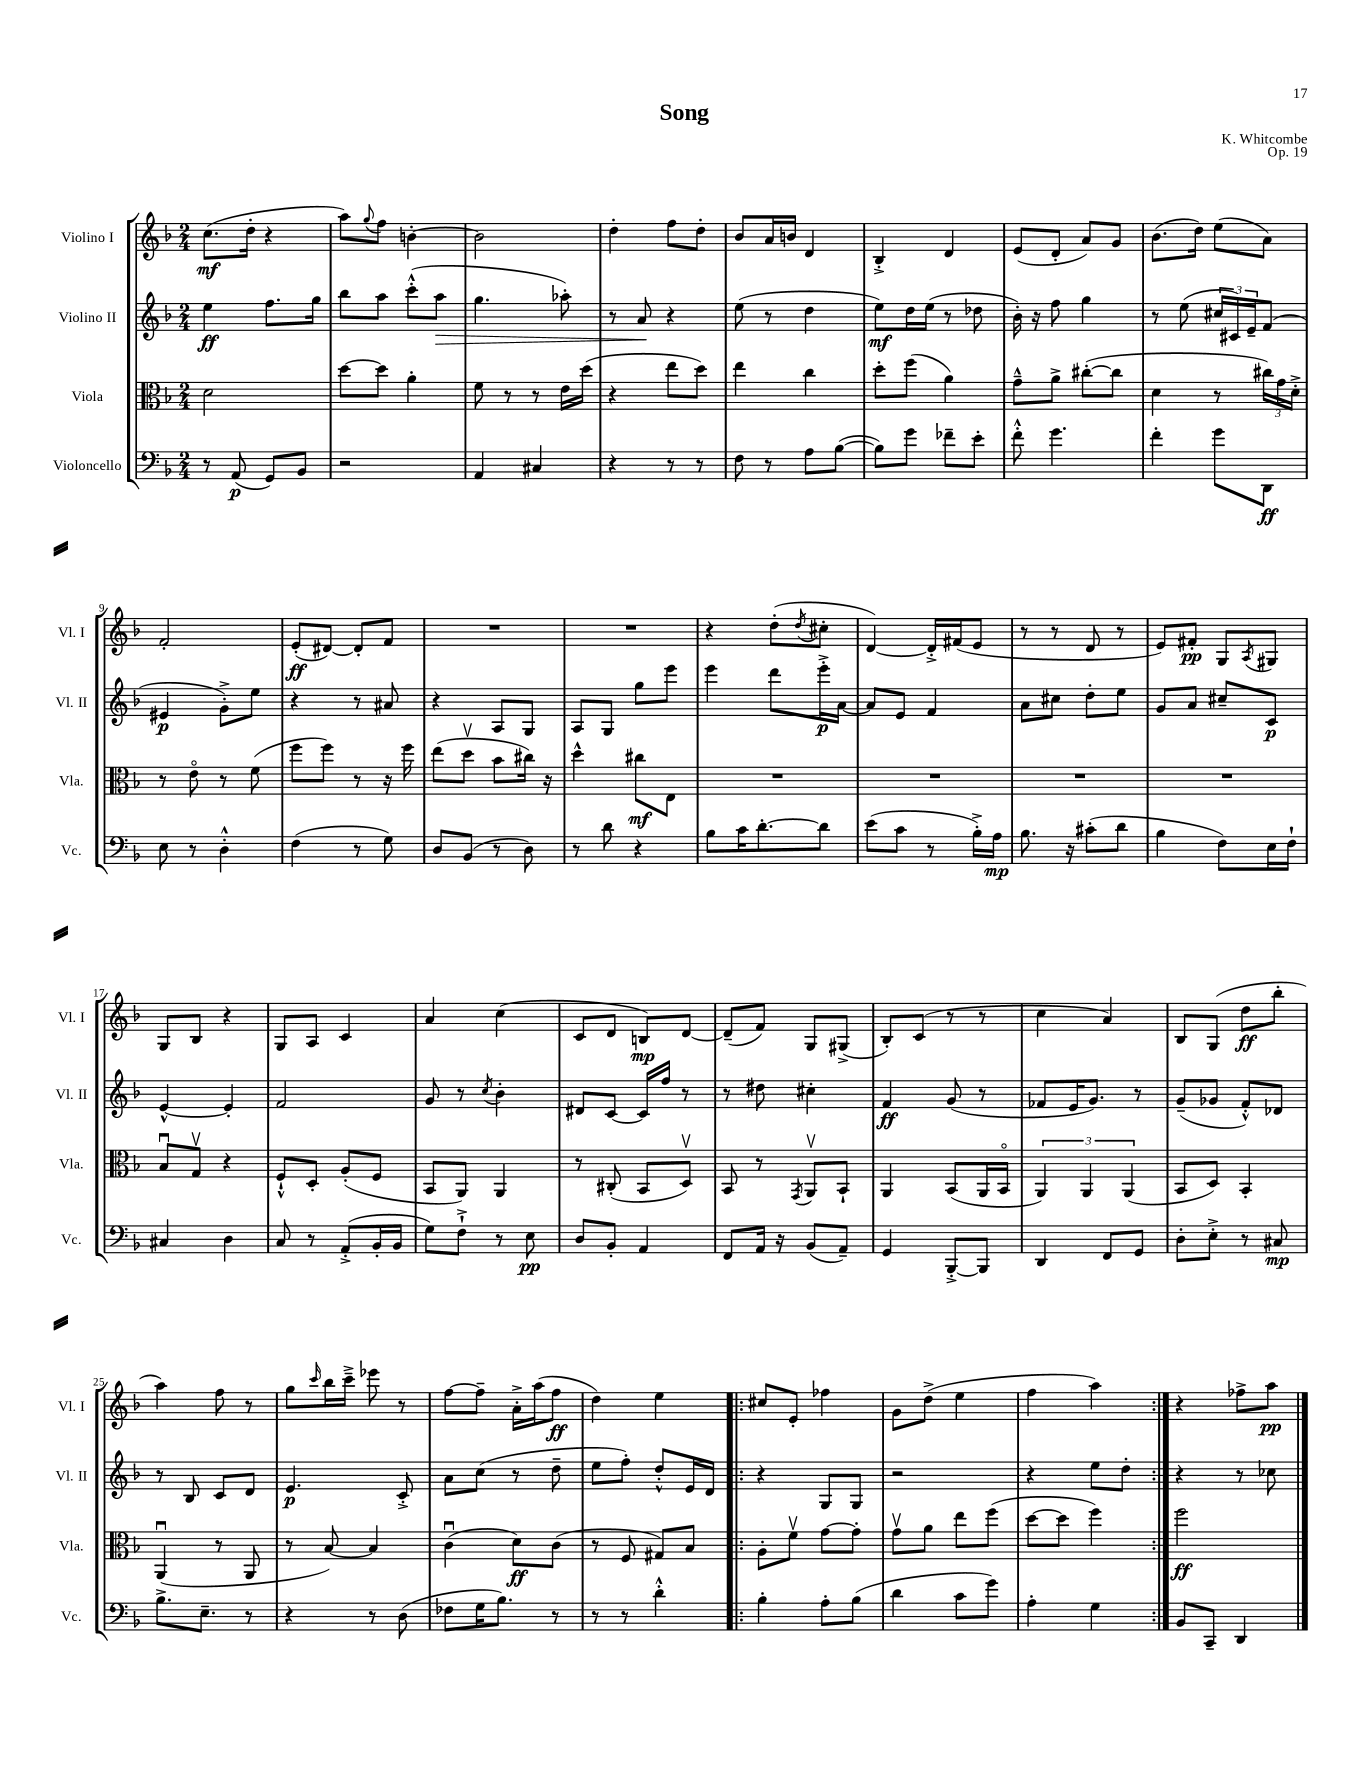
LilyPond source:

\header { title = "Song" composer = "K. Whitcombe" opus = "Op. 19" }
<<
\new StaffGroup <<
\new Staff = "s0" \with { instrumentName = "Violino I" shortInstrumentName = "Vl. I" } {
    \clef treble \key f \major \numericTimeSignature \time 2/4
    c''8.\mf( d''16-. r4 |
    a''8) \appoggiatura { g''8 } f''8 b'4~-. |
    b'2 |
    d''4-. f''8 d''8-. |
    bes'8 a'16 b'16 d'4 |
    bes4-.-> d'4 |
    e'8( d'8-. a'8) g'8 |
    bes'8.( d''16) e''8( a'8) |
    f'2-. |
    e'8-.\ff( dis'8~) dis'8-. f'8 |
    R2 |
    R2 |
    r4 d''8-.( \acciaccatura { d''8 } cis''8-. |
    d'4~) d'16-.-> fis'16( e'8 |
    r8 r8 d'8 r8 |
    e'8) fis'8-.\pp g8 \acciaccatura { a8 } gis8 |
    g8 bes8 r4 |
    g8 a8 c'4 |
    a'4 c''4( |
    c'8 d'8 b8\mp) d'8~ |
    d'8--( f'8) g8 gis8->( |
    bes8-.) c'8( r8 r8 |
    c''4 a'4) |
    bes8 g8( d''8\ff bes''8-. |
    a''4) f''8 r8 |
    g''8 \grace { c'''16 } bes''16 c'''16---> ees'''8 r8 |
    f''8~ f''8-- a'16-.-> a''16( f''8\ff |
    d''4) e''4 |
    \repeat volta 2 { cis''8 e'8-. fes''4 |
    g'8 d''8->( e''4 |
    f''4 a''4) | }
    r4 fes''8-> a''8\pp \bar "|." |
}
\new Staff = "s1" \with { instrumentName = "Violino II" shortInstrumentName = "Vl. II" } {
    \clef treble \key f \major \numericTimeSignature \time 2/4
    e''4\ff f''8. g''16 |
    bes''8 a''8 c'''8-.-^( a''8\> |
    g''4. aes''8-.) |
    r8 a'8\! r4 |
    e''8( r8 d''4 |
    e''8\mf) d''16 e''16( r8 des''8 |
    bes'16-.) r16 f''8 g''4 |
    r8 e''8( \tuplet 3/2 { cis''16 cis'16) e'16-- } f'8( |
    eis'4\p g'8-.->) e''8 |
    r4 r8 ais'8 |
    r4 a8 g8 |
    a8 g8 g''8 e'''8 |
    e'''4 d'''8 e'''16-.->\p a'16~ |
    a'8 e'8 f'4 |
    a'8 cis''8 d''8-. e''8 |
    g'8 a'8 cis''8-- c'8\p |
    e'4~-^ e'4-. |
    f'2 |
    g'8 r8 \acciaccatura { c''8 } bes'4-. |
    dis'8 c'8~ c'16 f''16 r8 |
    r8 dis''8 cis''4-. |
    f'4\ff g'8( r8 |
    fes'8 e'16 g'8.) r8 |
    g'8--( ges'8 f'8-.-^) des'8 |
    r8 bes8 c'8 d'8 |
    e'4.\p c'8-.-> |
    a'8 c''8( r8 d''8-- |
    e''8 f''8-.) d''8-.-^ e'16 d'16 |
    \repeat volta 2 { r4 g8 g8 |
    r2 |
    r4 e''8 d''8-. | }
    r4 r8 ces''8 \bar "|." |
}
\new Staff = "s2" \with { instrumentName = "Viola" shortInstrumentName = "Vla." } {
    \clef alto \key f \major \numericTimeSignature \time 2/4
    d'2 |
    d''8~ d''8 a'4-. |
    f'8 r8 r8 e'16 d''16( |
    r4 e''8 d''8) |
    e''4 c''4 |
    d''8-. f''8( a'4) |
    g'8---^ a'8-> cis''8~-.( cis''8 |
    d'4 r8 \tuplet 3/2 { cis''16) g'16 d'16-.-> } |
    r8 e'8\flageolet r8 f'8( |
    f''8 f''8) r8 r16 f''16 |
    e''8( d''8\upbow bes'8 cis''16) r16 |
    d''4-^ cis''8\mf e8 |
    R2 |
    R2 |
    R2 |
    R2 |
    bes8\downbow g8\upbow r4 |
    f8-!-^ d8-. a8-.( f8 |
    bes,8 a,8) a,4 |
    r8 cis8-.( bes,8 d8\upbow) |
    bes,8 r8 \acciaccatura { g,8 } a,8\upbow bes,8-! |
    a,4 bes,8( a,16 bes,16\flageolet |
    \tuplet 3/2 { a,4) a,4 a,4( } |
    bes,8 d8) bes,4-. |
    a,4\downbow( r8 a,8 |
    r8 bes8~) bes4 |
    c'4\downbow( d'8\ff) c'8( |
    r8 f8 gis8) bes8 |
    \repeat volta 2 { a8-. f'8\upbow g'8~ g'8-. |
    g'8\upbow a'8 e''8 f''8( |
    d''8~ d''8 f''4) | }
    f''2\ff \bar "|." |
}
\new Staff = "s3" \with { instrumentName = "Violoncello" shortInstrumentName = "Vc." } {
    \clef bass \key f \major \numericTimeSignature \time 2/4
    r8 a,8\p( g,8) bes,8 |
    r2 |
    a,4 cis4 |
    r4 r8 r8 |
    f8 r8 a8 bes8~( |
    bes8) g'8 fes'8-- e'8-. |
    f'8-.-^ g'4. |
    f'4-. g'8 d,8\ff |
    e8 r8 d4-.-^ |
    f4( r8 g8) |
    d8 bes,8( r8 d8) |
    r8 d'8 r4 |
    bes8 c'16 d'8.~-. d'8 |
    e'8( c'8 r8 bes16-.->) a16\mp |
    bes8. r16 cis'8-.( d'8 |
    bes4 f8) e16 f16-! |
    cis4 d4 |
    c8 r8 a,8-.->( bes,16-. bes,16 |
    g8) f8-!-> r8 e8\pp |
    d8 bes,8-. a,4 |
    f,8 a,16 r16 bes,8( a,8--) |
    g,4 bes,,8~-.-> bes,,8 |
    d,4 f,8 g,8 |
    d8-. e8-.-> r8 cis8\mp |
    bes8.-> e8.-- r8 |
    r4 r8 d8( |
    fes8 g16 bes8.) r8 |
    r8 r8 d'4-.-^ |
    \repeat volta 2 { bes4-. a8-. bes8( |
    d'4 c'8 g'8) |
    a4-. g4 | }
    bes,8 c,8-- d,4 \bar "|." |
}
>>
>>
